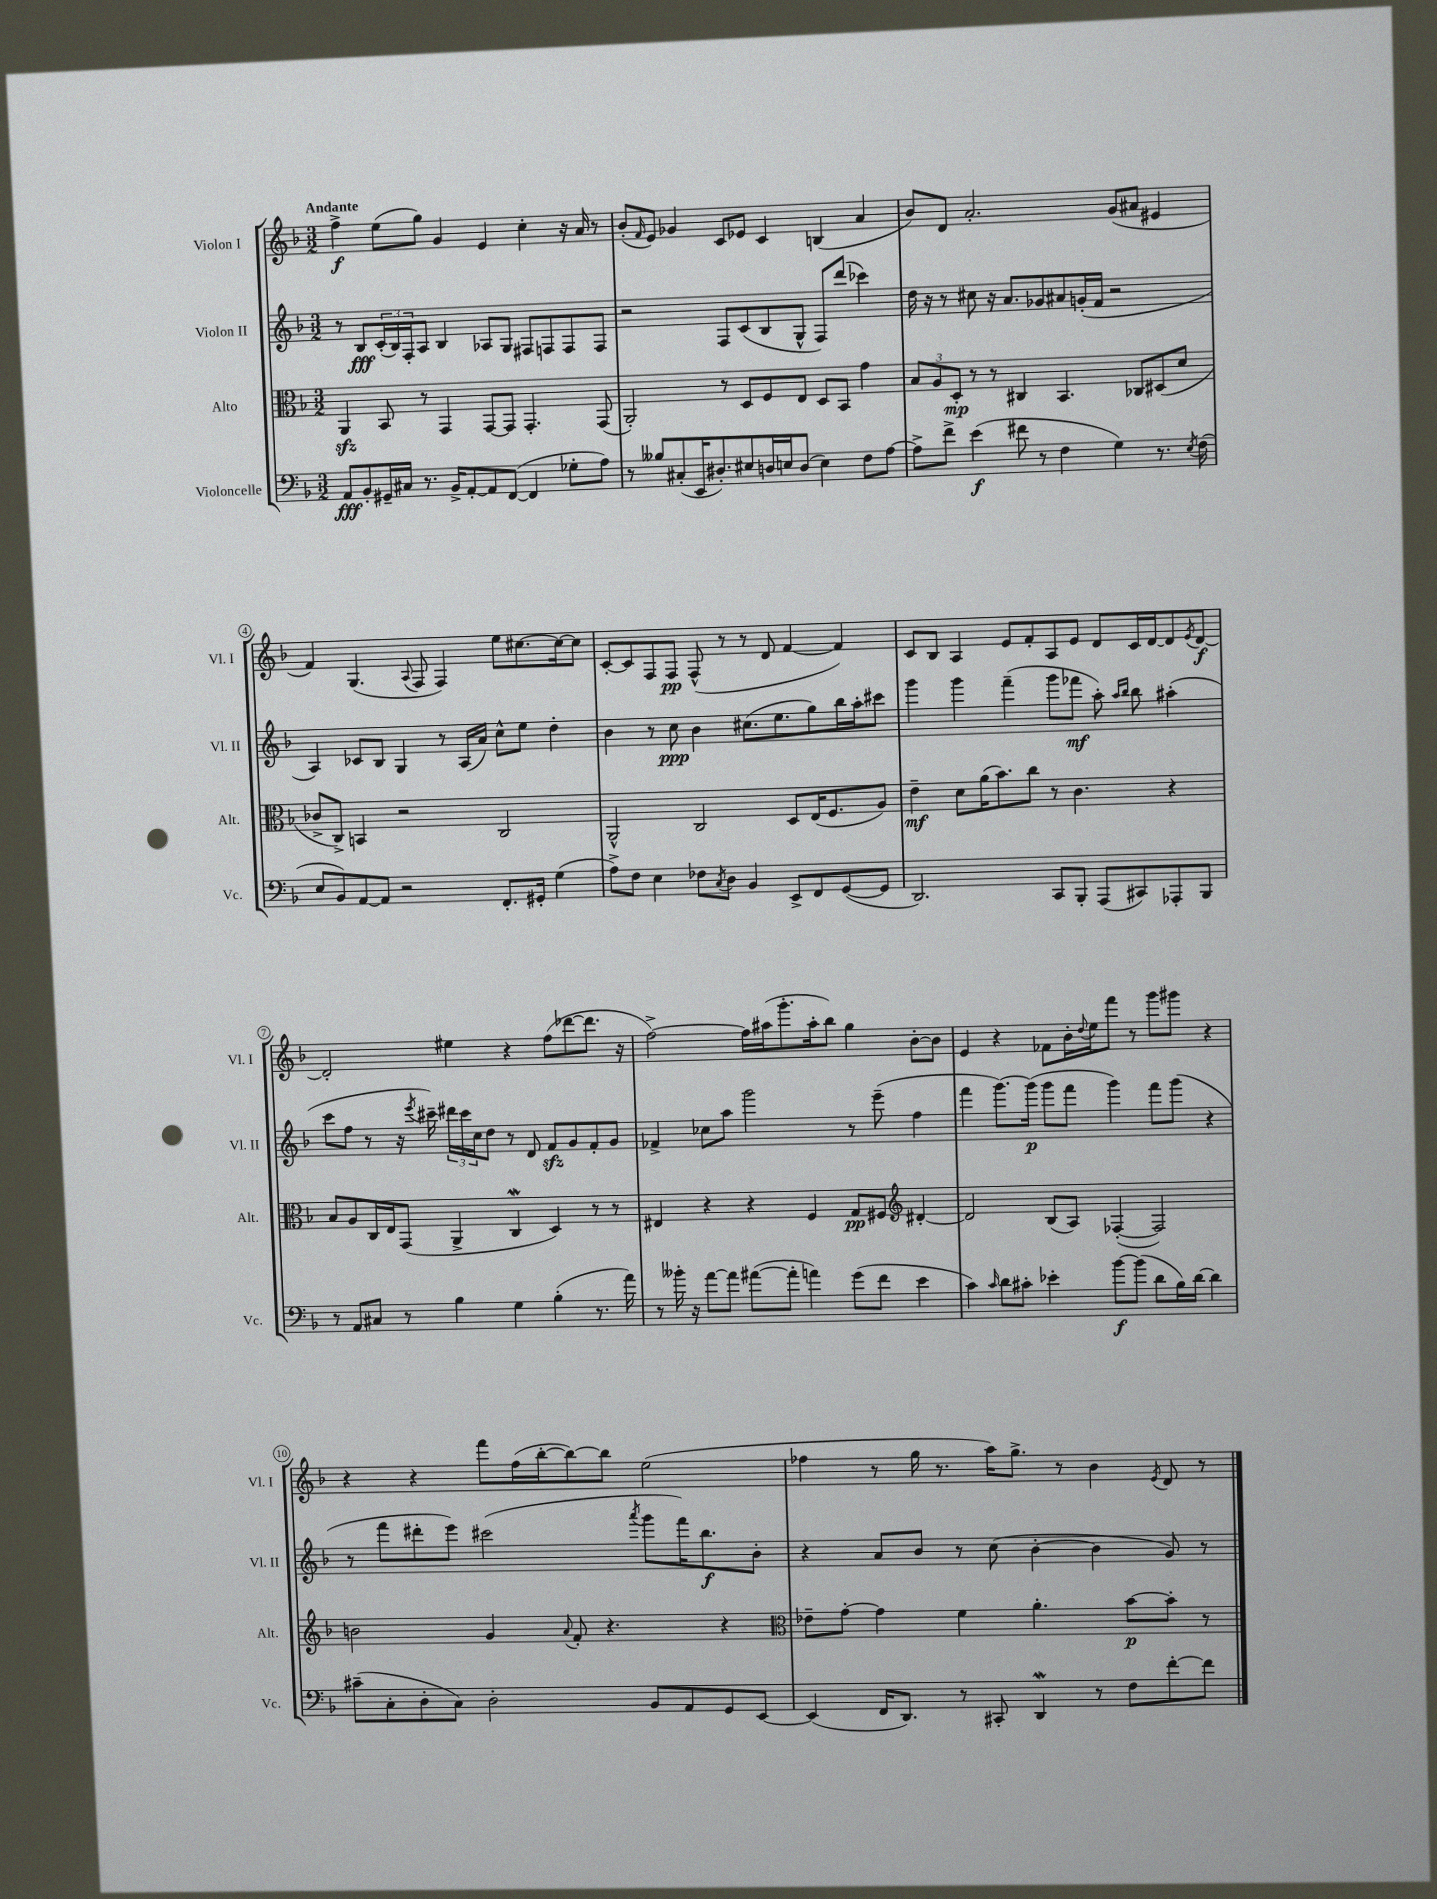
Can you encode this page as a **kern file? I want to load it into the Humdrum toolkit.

**kern	**dynam	**kern	**dynam	**kern	**dynam	**kern	**dynam
*part4	*part4	*part3	*part3	*part2	*part2	*part1	*part1
*staff4	*staff4	*staff3	*staff3	*staff2	*staff2	*staff1	*staff1
*I"Violoncelle	*	*I"Alto	*	*I"Violon II	*	*I"Violon I	*
*I'Vc.	*	*I'Alt.	*	*I'Vl. II	*	*I'Vl. I	*
*clefF4	*	*clefC3	*	*clefG2	*	*clefG2	*
*k[b-]	*	*k[b-]	*	*k[b-]	*	*k[b-]	*
*M3/2	*	*M3/2	*	*M3/2	*	*M3/2	*
=1	=1	=1	=1	=1	=1	=1	=1
!	!	!	!	!	!	!LO:TX:a:B:t=Andante	!
8AA/L	fff	4AAzz/	.	8r	.	4ff^\	f
8BB-'/	.	.	.	8B-/L	fff	.	.
16GG#X~/L	.	8BB-/	.	(24c'/L	.	(8ee\L	.
.	.	.	.	24B-/)	.	.	.
16C#X/JJ	.	.	.	.	.	.	.
.	.	.	.	24F'/J	.	.	.
8.r	.	8r	.	8A/J	.	8gg\J)	.
.	.	4GG/	.	4B-/	.	4g/	.
16BB-^/KL	.	.	.	.	.	.	.
[8AA'/	.	.	.	.	.	.	.
8AA/]	.	[8GG/L	.	8A-X/L	.	4e/	.
([8FF/J	.	8GG/J]	.	8G/J	.	.	.
4FF/]	.	4.GG'/	.	8F#X/L	.	4cc'\	.
.	.	.	.	8Fn/	.	.	.
8G-X'\L	.	.	.	8F/	.	16r	.
.	.	.	.	.	.	16a/	.
8A\J)	.	(8GG/	.	8F/J	.	8r	.
=2	=2	=2	=2	=2	=2	=2	=2
8r	.	2AA'/)	.	2r	.	(8b-'/L	.
.	.	.	.	.	.	16qqf/	.
8B--X/L	.	.	.	.	.	8e/J)	.
(8C#X'/	.	.	.	.	.	4g-X/	.
16EE/K	.	.	.	.	.	.	.
8.D#X'/)	.	.	.	.	.	.	.
.	.	8r	.	8F/L	.	8c/L	.
8E#X/	.	8D/L	.	(8c/	.	8e-X/J	.
16Dn/L	.	8F/	.	8B-/	.	4c/	.
16En/J	.	.	.	.	.	.	.
(8D/J	.	8E/J	.	8G^^/J	.	.	.
4E\)	.	8D/L	.	8F/L)	.	(4Bn/	.
.	.	8BB-/J	.	(8ddd/J	.	.	.
8F\L	.	4g\	.	4ccc-X\)	.	4a/	.
[8A\J	.	.	.	.	.	.	.
=3	=3	=3	=3	=3	=3	=3	=3
8A^\L]	.	12B-/L	.	16dd\	.	8b-/L)	.
.	.	.	.	16r	.	.	.
.	.	12A/	.	.	.	.	.
8f^\J	.	.	.	8r	.	8d/J	.
.	.	12D'/J	mp	.	.	.	.
(4e\	f	8r	.	8cc#X\	.	2.a'/	.
.	.	8r	.	16r	.	.	.
.	.	.	.	8.a/L	.	.	.
8f#X\	.	4C#X/	.	.	.	.	.
8r	.	.	.	8g-X/	.	.	.
4F\	.	4.BB-/	.	8a#X/	.	.	.
.	.	.	.	(16gn'/L	.	.	.
.	.	.	.	16f/JJ	.	.	.
4G\)	.	.	.	2r	.	(8g/L	.
.	.	8C-X/L	.	.	.	8a#X/J	.
8.r	.	(8D#X/	.	.	.	4e#X/	.
.	.	8d/J	.	.	.	.	.
8qE/	.	.	.	.	.	.	.
(16F\	.	.	.	.	.	.	.
!!LO:LB:g=z
=4	=4	=4	=4	=4	=4	=4	=4
8E/L	.	8c-X^/L	.	4A/)	.	4f/)	.
8BB-/)	.	8C^/J)	.	.	.	.	.
[8AA/	.	4BBn/	.	8c-X/L	.	(4.G/	.
8AA/J]	.	.	.	8B-/J	.	.	.
2r	.	2r	.	4G/	.	.	.
.	.	.	.	.	.	8qqA/	.
.	.	.	.	.	.	8F/	.
.	.	.	.	8r	.	4F/)	.
.	.	.	.	(16A/LL	.	.	.
.	.	.	.	16a/JJ)	.	.	.
8.FF'/L	.	2C/	.	8cc^^\L	.	8ee\L	.
.	.	.	.	8ee\J	.	[8.cc#X\	.
16GG#X'/Jk	.	.	.	.	.	.	.
(4G\	.	.	.	4dd'\	.	.	.
.	.	.	.	.	.	16cc#\k_	.
.	.	.	.	.	.	8cc#\J]	.
=5	=5	=5	=5	=5	=5	=5	=5
8A^\L)	.	2AA^^/	.	4b-\	.	[8c'/L	.
8F\J	.	.	.	.	.	8c/]	.
4E\	.	.	.	8r	.	8F/	.
.	.	.	.	8cc\	ppp	8F/J	pp
8F-X\L	.	2C/	.	4b-\	.	(8F^^/	.
8qC/	.	.	.	.	.	.	.
8D\J	.	.	.	.	.	8r	.
4BB-/	.	.	.	(8.cc#X\L	.	8r	.
.	.	.	.	.	.	8d/	.
.	.	.	.	8.ee\	.	.	.
8EE^/L	.	8D/L	.	.	.	[4f/	.
8FF/	.	(16E/K	.	8gg\)	.	.	.
.	.	8.F/	.	.	.	.	.
([8GG/	.	.	.	16bb-\L	.	4f/])	.
.	.	.	.	16aa'\J	.	.	.
8GG/J]	.	8A/J)	.	8ccc#X\J	.	.	.
=6	=6	=6	=6	=6	=6	=6	=6
2.DD/)	.	4e~\	mf	4ggg\	.	8c/L	.
.	.	.	.	.	.	8B-/J	.
.	.	8d\L	.	4ggg\	.	4A/	.
.	.	(16a\K	.	.	.	.	.
.	.	8.b-\)	.	.	.	.	.
.	.	.	.	(4fff~\	.	8e/L	.
.	.	8cc\J	.	.	.	8f'/	.
8CC/L	.	8r	.	8ggg\L	.	8A/	.
8BBB-'/J	.	4.c\	.	8fff-X\J	mf	8e/J	.
(8AAA/L	.	.	.	8aa'\)	.	8d/L	.
.	.	.	.	16qqaa/LL	.	.	.
.	.	.	.	16qqbb-/JJ	.	.	.
8CC#X/)	.	.	.	8bb-\	.	16c/L	.
.	.	.	.	.	.	[16d/J	.
8AAA-X'/	.	4r	.	(4aa#X'\	.	8d/]	.
.	.	.	.	.	.	8qe/	.
8BBB-/J	.	.	.	.	.	[8d/J	f
!!LO:LB:g=z
=7	=7	=7	=7	=7	=7	=7	=7
8r	.	8B-/L	.	8ccc\L	.	2d'/]	.
8AA/L	.	8A/	.	8ff\J	.	.	.
8C#X/J	.	16C/L	.	8r	.	.	.
.	.	16E/J	.	.	.	.	.
8r	.	(8GG/J	.	16r	.	.	.
.	.	.	.	8qeee/	.	.	.
.	.	.	.	16ccc#X~\)	.	.	.
4B-\	.	4AA^/	.	24ddd#X\LL	.	4ee#X\	.
.	.	.	.	24ccc#\	.	.	.
.	.	.	.	24cc\J	.	.	.
.	.	.	.	8dd\J	.	.	.
4G\	.	4CW/	.	8r	.	4r	.
.	.	.	.	8d/	.	.	.
(4B-'\	.	4D/)	.	8fzz/L	.	(8ff\L	.
.	.	.	.	8g/	.	[8ddd-X\	.
8.r	.	8r	.	8f'/	.	8.ddd-\J]	.
.	.	8r	.	8g/J	.	.	.
16a\)	.	.	.	.	.	16r	.
=8	=8	=8	=8	=8	=8	=8	=8
8r	.	4E#X/	.	4f-X^/	.	[2ff^\)	.
16b--X'\	.	.	.	.	.	.	.
16r	.	.	.	.	.	.	.
[8a\L	.	4r	.	8cc-X\L	.	.	.
8a\J]	.	.	.	8aa\J	.	.	.
([8a#X\L	.	4r	.	2ggg\	.	16ff\LL]	.
.	.	.	.	.	.	(16aa#X\J	.
8a#'\J]	.	.	.	.	.	8.ggg'\	.
4an\)	.	4F/	.	.	.	.	.
.	.	.	.	.	.	16aa#'\k	.
.	.	.	.	.	.	8bb-\J)	.
(8g\L	.	8G/L	pp	8r	.	4gg\	.
8f\J	.	8F#X/J	.	(8eee~\	.	.	.
*	*	*clefG2	*	*	*	*	*
4e\	.	[4d#X'/	.	4ff\	.	[8b-'\L	.
.	.	.	.	.	.	8b-\J]	.
=9	=9	=9	=9	=9	=9	=9	=9
4c\)	.	2d#/]	.	4fff\	.	4e/	.
16qqc/	.	.	.	.	.	.	.
8d\L	.	.	.	[8.ggg\L)	.	4r	.
8c#X'\J	.	.	.	.	.	.	.
.	.	.	.	(16ggg\Jk]	p	.	.
4e-X'\	.	(8B-/L	.	8ggg\L	.	8f-X\L	.
.	.	8A/J)	.	8fff\J	.	16b-'\L	.
.	.	.	.	.	.	8qqdd/	.
.	.	.	.	.	.	16ee\J	.
[8b-\L	f	([4F-X'/	.	4ggg\)	.	8fff\J	.
(8b-\J]	.	.	.	.	.	8r	.
8d\L	.	2F-/])	.	8fff\L	.	8ggg\L	.
16B-\L)	.	.	.	(8ggg\J	.	8ggg#X\J	.
[16d\JJ	.	.	.	.	.	.	.
4d\]	.	.	.	4r	.	4r	.
!!LO:LB:g=z
=10	=10	=10	=10	=10	=10	=10	=10
(8c#X~\L	.	2bn\	.	8r	.	4r	.
8C'\	.	.	.	8fff\L	.	.	.
8D'\	.	.	.	8ddd#X'\	.	4r	.
8C\J)	.	.	.	8eee\J)	.	.	.
2D'\	.	4g/	.	(2ccc#X\	.	8fff\L	.
.	.	.	.	.	.	(16ff\L	.
.	.	.	.	.	.	[16bb-'\J	.
.	.	8qqa/	.	.	.	.	.
.	.	8f'/	.	.	.	8bb-\_)	.
.	.	4.r	.	.	.	8bb-\J]	.
.	.	.	.	8qaaa/	.	.	.
8BB-/L	.	.	.	8ggg\L	.	(2ee\	.
8AA/	.	.	.	16fff\K)	.	.	.
.	.	.	.	8.bb-\	f	.	.
8GG/	.	4r	.	.	.	.	.
[8EE/J	.	.	.	8b-'\J	.	.	.
=11	=11	=11	=11	=11	=11	=11	=11
*	*	*clefC3	*	*	*	*	*
(4EE/]	.	8e-X~\L	.	4r	.	4ff-X\	.
.	.	[8g'\J	.	.	.	.	.
16FF/KL	.	4g\]	.	8a/L	.	8r	.
8.DD/J)	.	.	.	.	.	.	.
.	.	.	.	8b-/J	.	16gg\	.
.	.	.	.	.	.	8.r	.
8r	.	4f\	.	8r	.	.	.
8CC#X'/	.	.	.	(8cc\	.	16aa\KL)	.
.	.	.	.	.	.	8.gg^\J	.
4DDW/	.	4.a'\	.	[4b-'\	.	.	.
.	.	.	.	.	.	8r	.
8r	.	.	.	4b-\]	.	4b-\	.
8F\L	.	[8b-\L	p	.	.	.	.
.	.	.	.	.	.	8qe/	.
[8f'\	.	8b-'\J]	.	8g/)	.	8d/	.
8f\J]	.	8r	.	8r	.	8r	.
==	==	==	==	==	==	==	==
*-	*-	*-	*-	*-	*-	*-	*-
